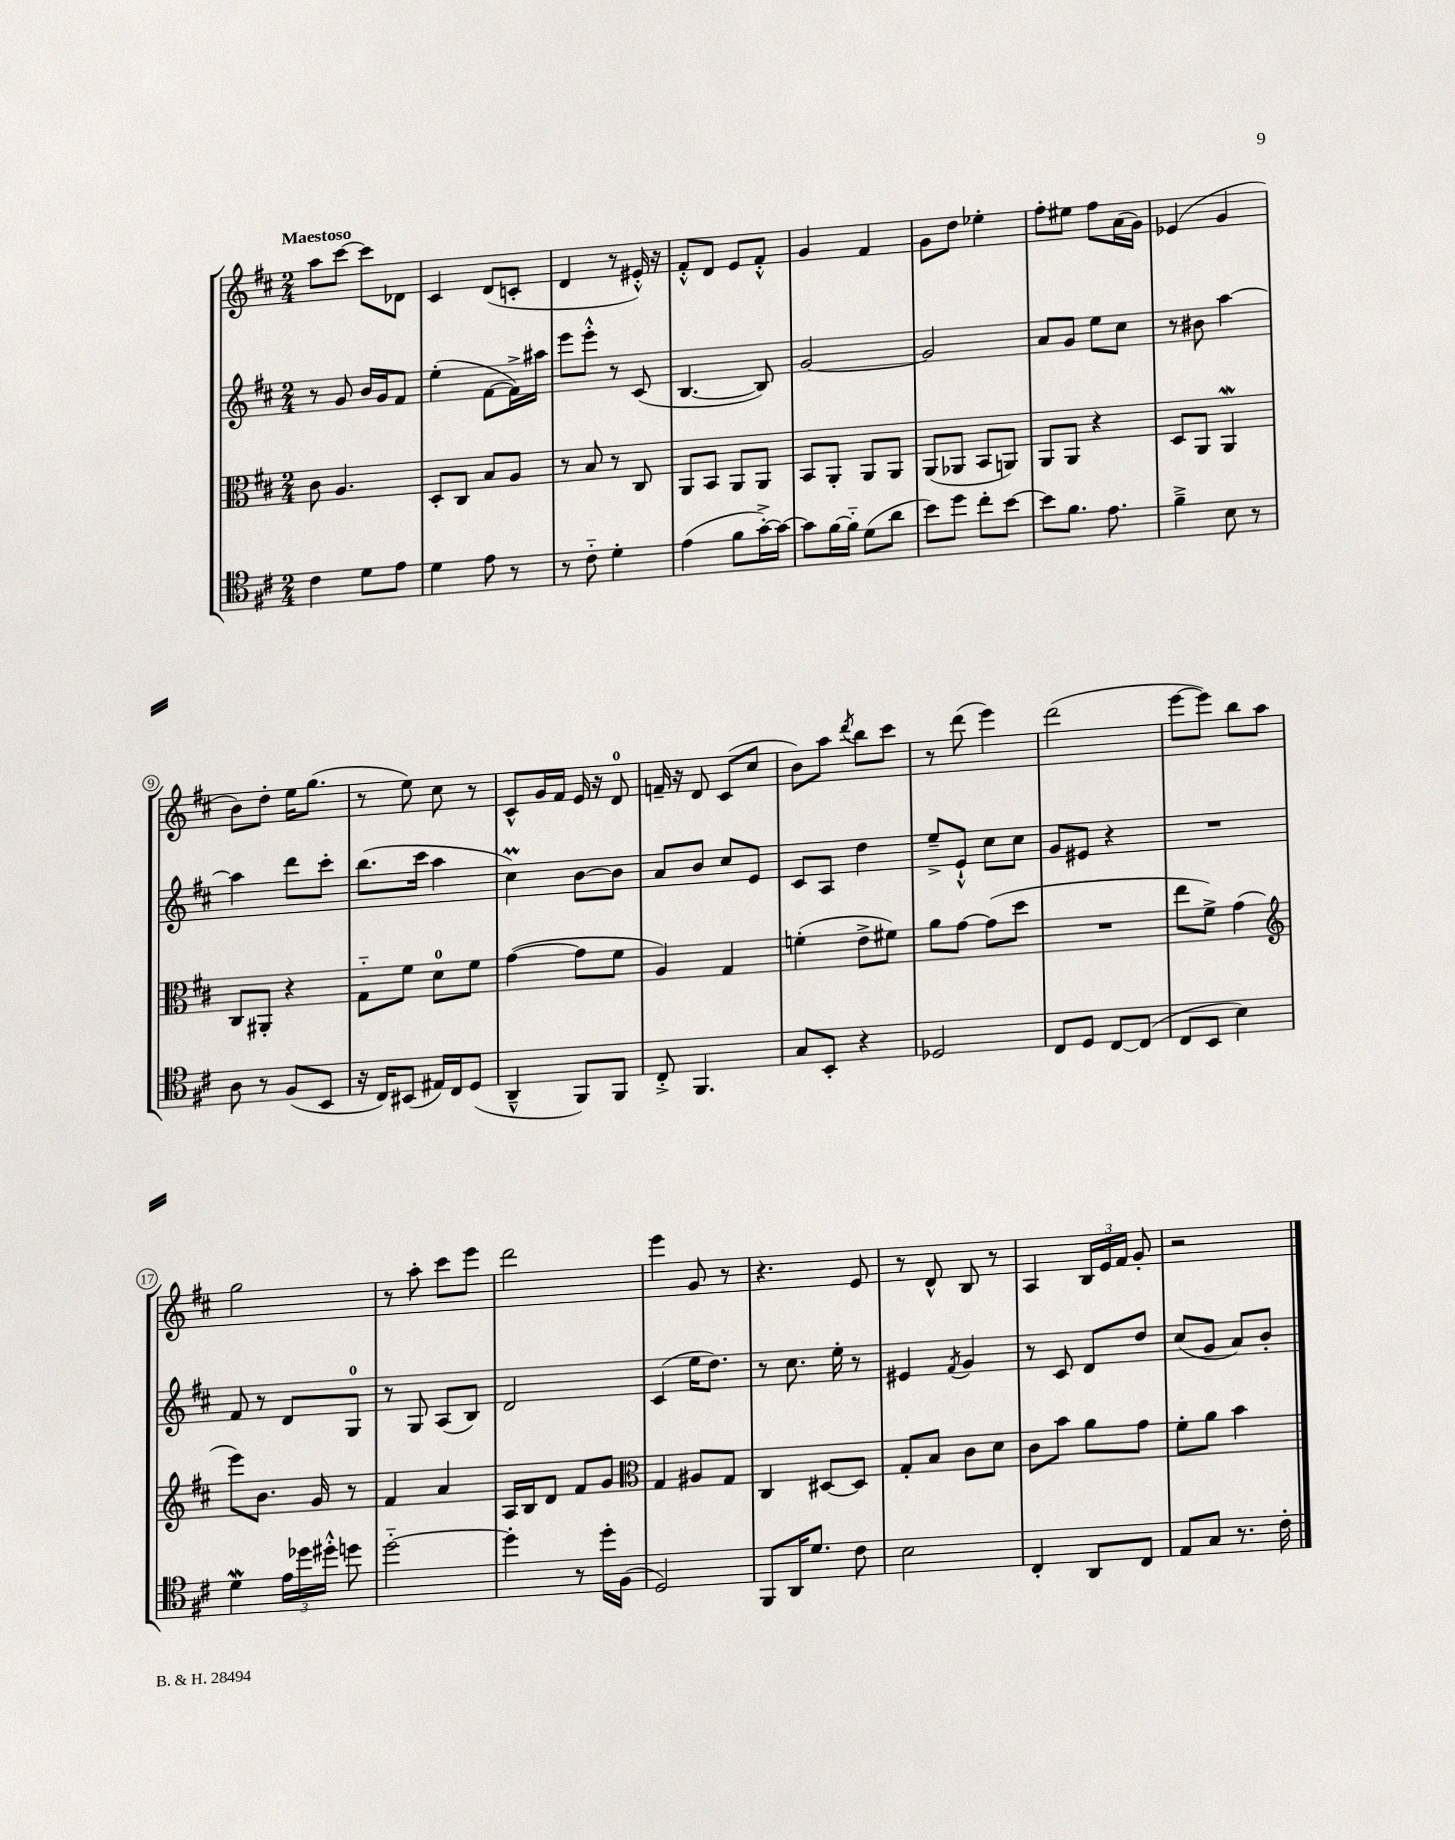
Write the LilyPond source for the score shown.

<<
\new StaffGroup <<
\new Staff = "s0" {
    \clef treble \key d \major \numericTimeSignature \time 2/4 \tempo "Maestoso"
    \autoBeamOff a''8[ cis'''8]~ cis'''8[ des'8] |
    cis'4 d'8[( c'8]-. |
    d'4 r8 eis'16-.-^) r16 |
    fis'8[-.-^ d'8] e'8[ fis'8]-.-^ |
    g'4 fis'4 |
    g'8[ d''8] ees''4-. |
    fis''8[-. eis''8] fis''8[ a'16( g'16]) |
    ees'4( g'4 |
    b'8[) d''8]-. e''16[ g''8.]( |
    r8 e''8) cis''8 r8 |
    cis'8[-^ g'16 fis'16] e'16 r16 d'8-0 |
    f'16-- r16 d'8 cis'8[( cis''8] |
    b'8[) a''8] \acciaccatura { d'''8 } b''8[ cis'''8] |
    r8 d'''8( e'''4) |
    d'''2( |
    e'''8[~ e'''8]) b''8[ a''8] |
    g''2 |
    r8 a''8-. cis'''8[ e'''8] |
    d'''2 |
    e'''4 g'8 r8 |
    r4. e'8 |
    r8 d'8-^ b8 r8 |
    a4 \tuplet 3/2 { b16[ e'16 fis'16] } g'8-. |
    r2 \bar "|." |
}
\new Staff = "s1" {
    \clef treble \key d \major \numericTimeSignature \time 2/4
    \autoBeamOff r8 g'8 b'16[ g'16 fis'8] |
    e''4-.( fis'8[~ fis'16->) ais''16] |
    e'''8[ e'''8]-.-^ r8 cis'8( |
    b4.~ b8) |
    g'2~ |
    g'2 |
    a'8[ g'8] e''8[ cis''8] |
    r8 bis'8 a''4~ |
    a''4 d'''8[ cis'''8]-. |
    b''8.[( cis'''16] a''4 |
    cis''4\prall) b'8[~ b'8] |
    a'8[ b'8] cis''8[ e'8] |
    cis'8[ a8] d''4 |
    e''8[---> e'8]-!-^ cis''8[ cis''8] |
    g'8[ eis'8] r4 |
    R2 |
    fis'8 r8 d'8[ g8]-0 |
    r8 g8 a8[( b8]) |
    d'2 |
    cis'4( e''16[ d''8.]) |
    r8 cis''8. e''16-. r8 |
    eis'4 \acciaccatura { fis'8 } g'4 |
    r8 cis'8 d'8[ d''8] |
    cis''8[( g'8] a'8[) b'8]-. \bar "|." |
}
\new Staff = "s2" {
    \clef alto \key d \major \numericTimeSignature \time 2/4
    \autoBeamOff cis'8 a4. |
    d8[-. cis8] b8[ a8] |
    r8 b8 r8 cis8 |
    a,8[ b,8] a,8[ a,8] |
    b,8[ a,8]-. a,8[ a,8] |
    a,8[( aes,8] b,8[ a,8]) |
    a,8[ a,8] r4 |
    d8[ a,8] a,4\mordent |
    cis8[ ais,8]-. r4 |
    g8[-_ fis'8] d'8[-0 fis'8] |
    g'4~( g'8[ fis'8] |
    a4) g4 |
    f'4-.( e'8[-> fis'8]) |
    a'8[ g'8]~ g'8[( d''8] |
    R2 |
    e''8[ fis'8]->) g'4( |
    \clef treble e'''8[) b'8.] g'16 r8 |
    fis'4 a'4 |
    a16[ b16 d'8] fis'8[ g'8] |
    \clef alto g4 ais8[ g8] |
    cis4 dis8[~ dis8] |
    g8[-. b8] cis'8[ d'8] |
    cis'8[ b'8] a'8[ g'8] |
    fis'8[-. a'8] b'4 \bar "|." |
}
\new Staff = "s3" {
    \clef tenor \key d \major \numericTimeSignature \time 2/4
    \autoBeamOff cis'4 d'8[ e'8] |
    d'4 e'8 r8 |
    r8 cis'8-_ d'4-. |
    e'4( fis'8[ g'16~-.->) g'16]~ |
    g'8[ fis'16~ fis'16]-_ d'8[( a'8] |
    b'8[) d''8] cis''8[-. b'8]~ |
    b'8[ fis'8.] e'8. |
    fis'4---> b8 r8 |
    a8 r8 fis8[( b,8] |
    r16 cis16[) bis,8]( eis16[) cis16 d8]( |
    a,4---^ fis,8[) fis,8] |
    cis8-.-> fis,4. |
    g8[ b,8]-. r4 |
    des2 |
    cis8[ d8] cis8[~ cis8]( |
    cis8[ b,8] b4) |
    d'4\mordent \tuplet 3/2 { e'16[ des''16 dis''16]-.-^ } d''8 |
    d''2~-_ |
    d''4-. r8 d''16[-. fis16]( |
    d2) |
    fis,8[ a,16 d'8.] cis'8 |
    b2 |
    cis4-. a,8[ cis8] |
    e8[ g8] r8. cis'16-. \bar "|." |
}
>>
>>
\layout { \context { \Score \override BarNumber.stencil = #(make-stencil-circler 0.1 0.3 ly:text-interface::print) } }
